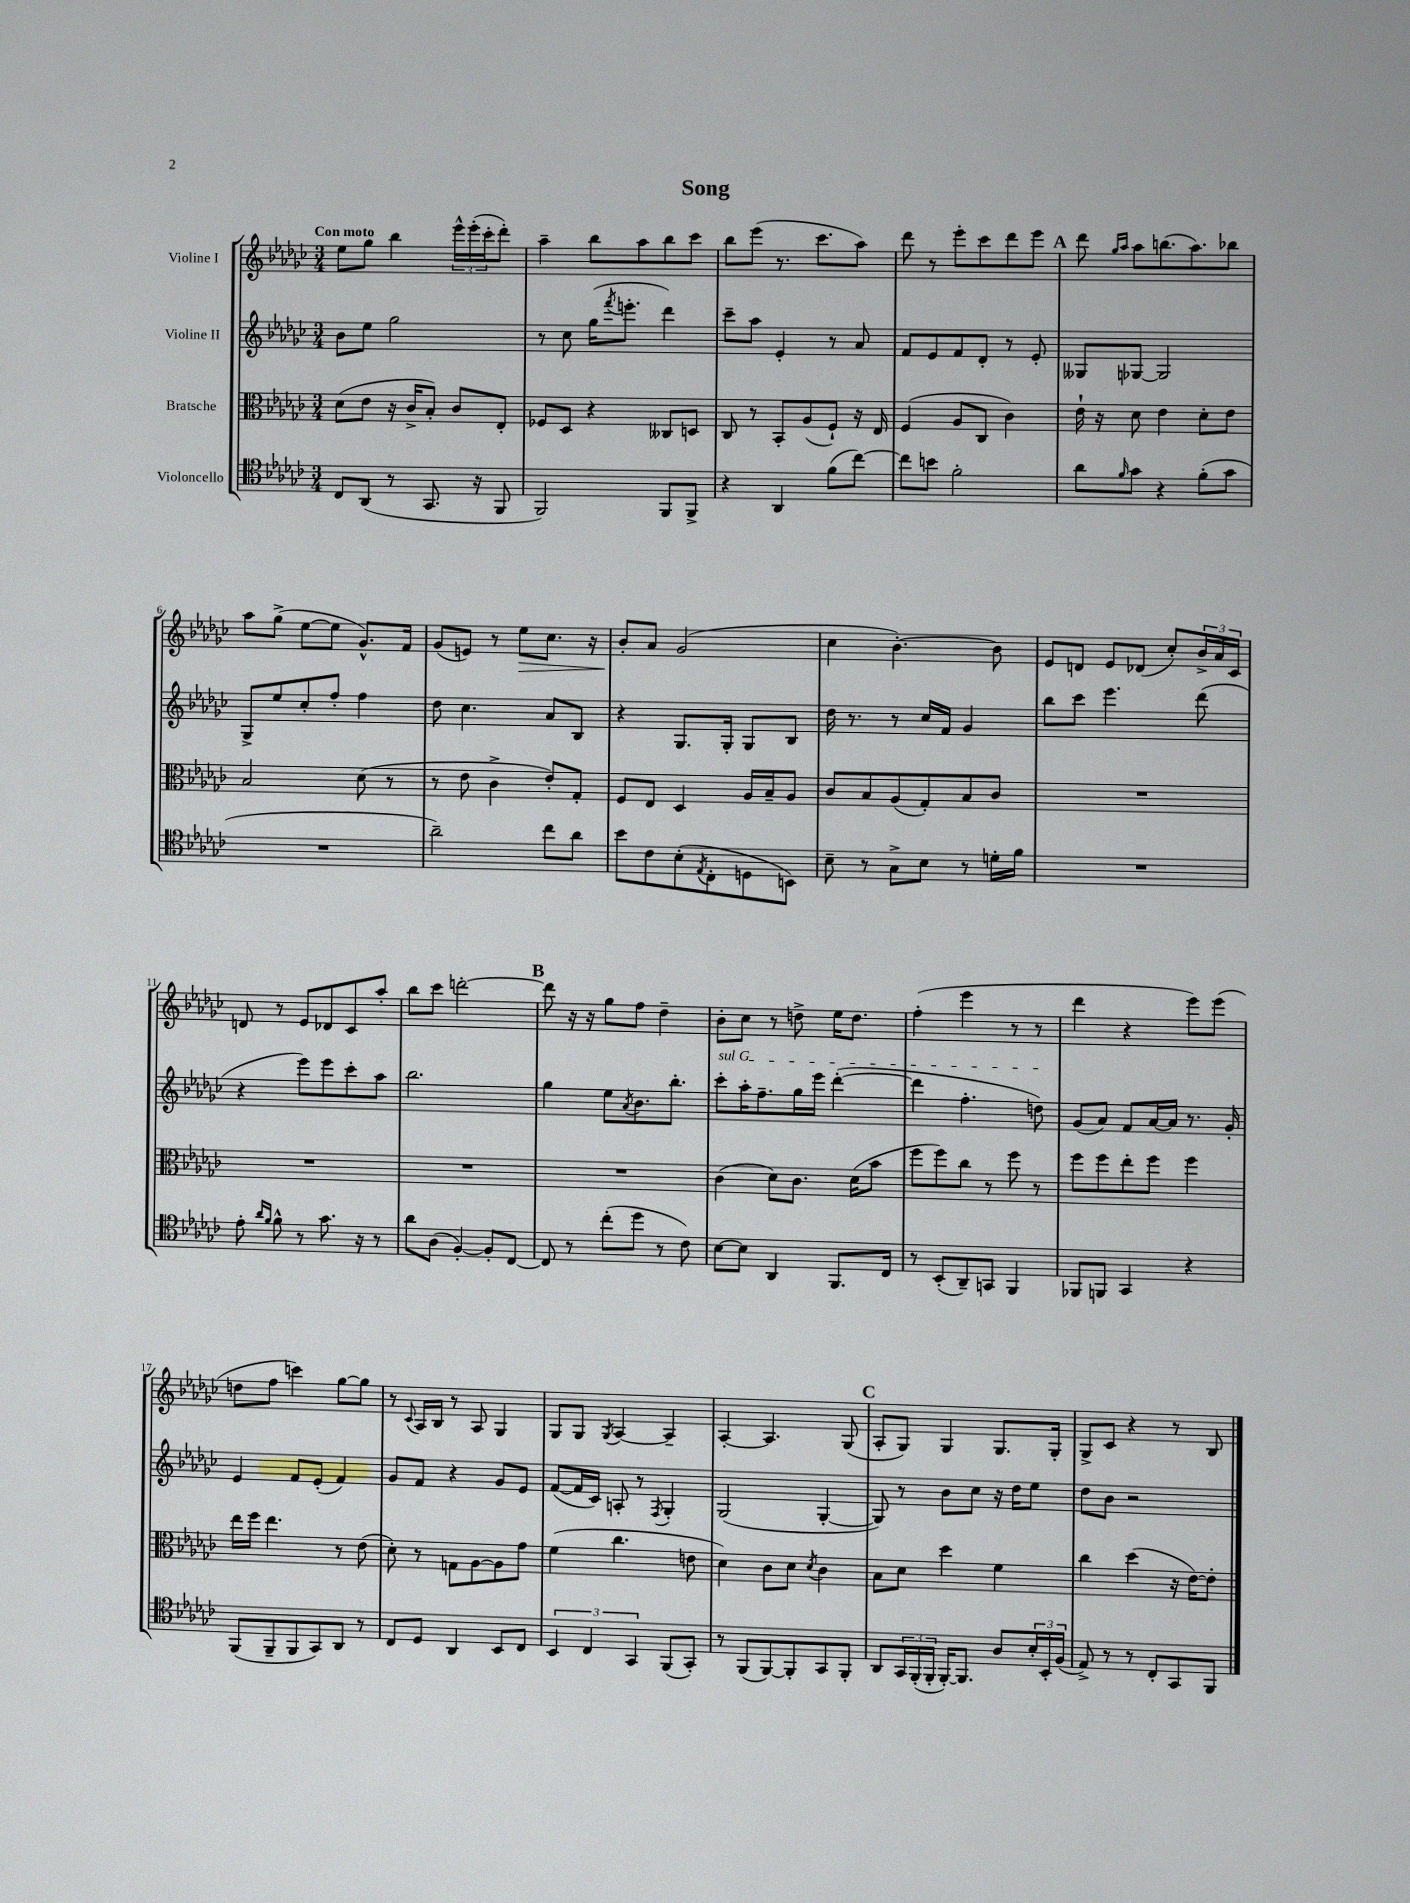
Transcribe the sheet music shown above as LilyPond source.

\header { title = "Song" }
<<
\new StaffGroup <<
\new Staff = "s0" \with { instrumentName = "Violine I" } {
    \clef treble \key ges \major \numericTimeSignature \time 3/4 \tempo "Con moto"
    ees''8 ges''8 bes''4 \tuplet 3/2 { ees'''16-^ ees'''16-.( ces'''16-. } des'''8-.) |
    aes''4-- bes''8 aes''8 bes''8 ces'''8 |
    bes''8 ees'''8( r8. ces'''8. aes''8) |
    des'''8 r8 ees'''8-. ces'''8 des'''8 ees'''8 |
    \mark \markup { \bold "A" } des'''8 \grace { ges''16 aes''16 } aes''8 b''8.( aes''8.) bes''8 |
    aes''8 ges''8->( ees''8~ ees''8 ges'8.-^) f'16 |
    ges'8( e'8) r8 ees''8\> ces''8. r16 |
    bes'8-.\! aes'8 ges'2( |
    ces''4 bes'4.~-.) bes'8 |
    ees'8 d'8 ees'8 des'8( ces''8-.) \tuplet 3/2 { bes'16-> aes'16 ces'16 } |
    d'8 r8 ees'8 des'8 ces'8 aes''8-. |
    bes''8 ces'''8 d'''2~-. |
    \mark \markup { \bold "B" } d'''8 r16 r16 ges''8 f''8 des''4-- |
    bes'8-. ces''8 r8 d''8-> ees''16 d''8. |
    f''4-.( ees'''4 r8 r8 |
    des'''4 r4 ees'''8) ees'''8( |
    d''8 f''8 c'''4) ges''8~ ges''8 |
    r8 \appoggiatura { ces'8 } aes16 bes16 r8 aes8 ges4 |
    ges8 ges8 \acciaccatura { ges8 } aes4~ aes4-- |
    aes4~-. aes4. ges8( |
    \mark \markup { \bold "C" } aes8-. ges8) ges4 ges8. ges16-. |
    ges8-> ces'8 r4 r8 bes8 \bar "|." |
}
\new Staff = "s1" \with { instrumentName = "Violine II" } {
    \clef treble \key ges \major \numericTimeSignature \time 3/4
    bes'8 ees''8 ges''2 |
    r8 ces''8 ges''16( \acciaccatura { f'''8 } e'''8.-. des'''4) |
    ces'''8-- aes''8 ees'4-. r8 aes'8 |
    f'8 ees'8 f'8 des'8-. r8 ees'8-. |
    \mark \markup { \bold "A" } geses8 ges8~ ges2 |
    ges8-> ees''8 ces''8-. f''8-. f''4 |
    des''8 ces''4. aes'8 bes8 |
    r4 ges8. ges16-. ges8 bes8 |
    des''16 r8. r8 ces''16 f'16 ges'4 |
    bes''8 ces'''8 ees'''4. des'''8( |
    r4 ees'''8) ees'''8 ces'''8-. aes''8 |
    bes''2. |
    \mark \markup { \bold "B" } ges''4 ees''8 \acciaccatura { aes'8 } bes'8. bes''8.-. |
    \once \override TextSpanner.bound-details.left.text = \markup { \italic "sul G" } ces'''8-.\startTextSpan aes''16-. f''8.-- ges''16 ees'''16 des'''4~-.( |
    des'''4 f''4.-. d''8\stopTextSpan) |
    ges'8( aes'8) f'8 aes'16~ aes'16 r8. ges'16-. |
    ees'4 f'8 ees'8-.( f'4) |
    ges'8 f'8 r4 ges'8 ees'8 |
    f'8~( f'16 ces'16) a8-. r8 \acciaccatura { f8 } ges4-. |
    ges2( ges4~-. |
    \mark \markup { \bold "C" } ges8) r8 bes'8 ces''8 r16 des''16 ees''8 |
    des''8 bes'8 r2 \bar "|." |
}
\new Staff = "s2" \with { instrumentName = "Bratsche" } {
    \clef alto \key ges \major \numericTimeSignature \time 3/4
    des'8( ees'8 r16 ces'16-> bes8-.) ces'8 ees8-. |
    fes8 des8 r4 ceses8 d8 |
    ces8 r8 bes,8-. aes8( f8-!) r16 ees16 |
    f4( aes8 ces8 ces'4) |
    \mark \markup { \bold "A" } ees'16-! r16 des'8 ees'4 des'8-. ees'8 |
    bes2 des'8( r8 |
    r8 ees'8 ces'4-> ees'8-.) ges8-. |
    f8 ees8 des4 aes16 bes16-- aes8 |
    ces'8 bes8 aes8( ges8-.) bes8 ces'8 |
    R2. |
    R2. |
    R2. |
    \mark \markup { \bold "B" } R2. |
    ces'4( des'8) ces'8. des'16( bes'8 |
    f''8 f''8) ces''8 r8 f''8 r8 |
    f''8 f''8 ees''8-. f''8 f''4 |
    ees''16 f''16 ees''4. r8 ees'8( |
    des'8-.) r8 g8 aes8~ aes8 ges'8 |
    f'4( ces''4. e'8 |
    des'4) ces'8 des'8 \acciaccatura { des'8 } ces'4 |
    \mark \markup { \bold "C" } bes8 des'8 des''4 f'4 |
    ces''4 des''4( r16 ees'16~) ees'8-. \bar "|." |
}
\new Staff = "s3" \with { instrumentName = "Violoncello" } {
    \clef tenor \key ges \major \numericTimeSignature \time 3/4
    ces8 aes,8( r8 ges,8. r16 f,8 |
    f,2) f,8 f,8-> |
    r4 aes,4 f'8( ces''8~) |
    ces''8 b'8 f'2-. |
    \mark \markup { \bold "A" } aes'8 \grace { f'16 } ges'8 r4 f'8-.( ges'8 |
    R2. |
    aes'2--) ces''8 aes'8 |
    bes'8 ces'8 bes8-.( \acciaccatura { ees8 } ces8-. d8 b,8) |
    bes8-- r8 ges8-> bes8 r8 d'16-. f'16 |
    R2. |
    ees'8-. \grace { aes'16 f'16 } f'8-^ r8 ges'8. r16 r8 |
    aes'8 aes8( f4~-.) f8-. ces8~ |
    \mark \markup { \bold "B" } ces8 r8 ces''8-.( des''8 r8 ces'8) |
    bes8~ bes8 aes,4 f,8. ces16 |
    r8 bes,8-.( aes,8--) g,8 f,4 |
    fes,8 f,8 ges,4 r4 |
    f,8( f,8-- f,8 ges,8) aes,8 r8 |
    ces8 des8 aes,4 bes,8 ces8 |
    \tuplet 3/2 { bes,4 ces4 ges,4 } f,8( ges,8-.) |
    r8 f,8( f,8~) f,8-. ges,8 f,8-. |
    \mark \markup { \bold "C" } aes,8 \tuplet 3/2 { ges,16 f,16-.( f,16-. } f,16~-.) f,8. aes8 \tuplet 3/2 { bes16-. bes,16-. f16( } |
    ees8->) r8 r8 ces8-. ges,8 f,8 \bar "|." |
}
>>
>>
